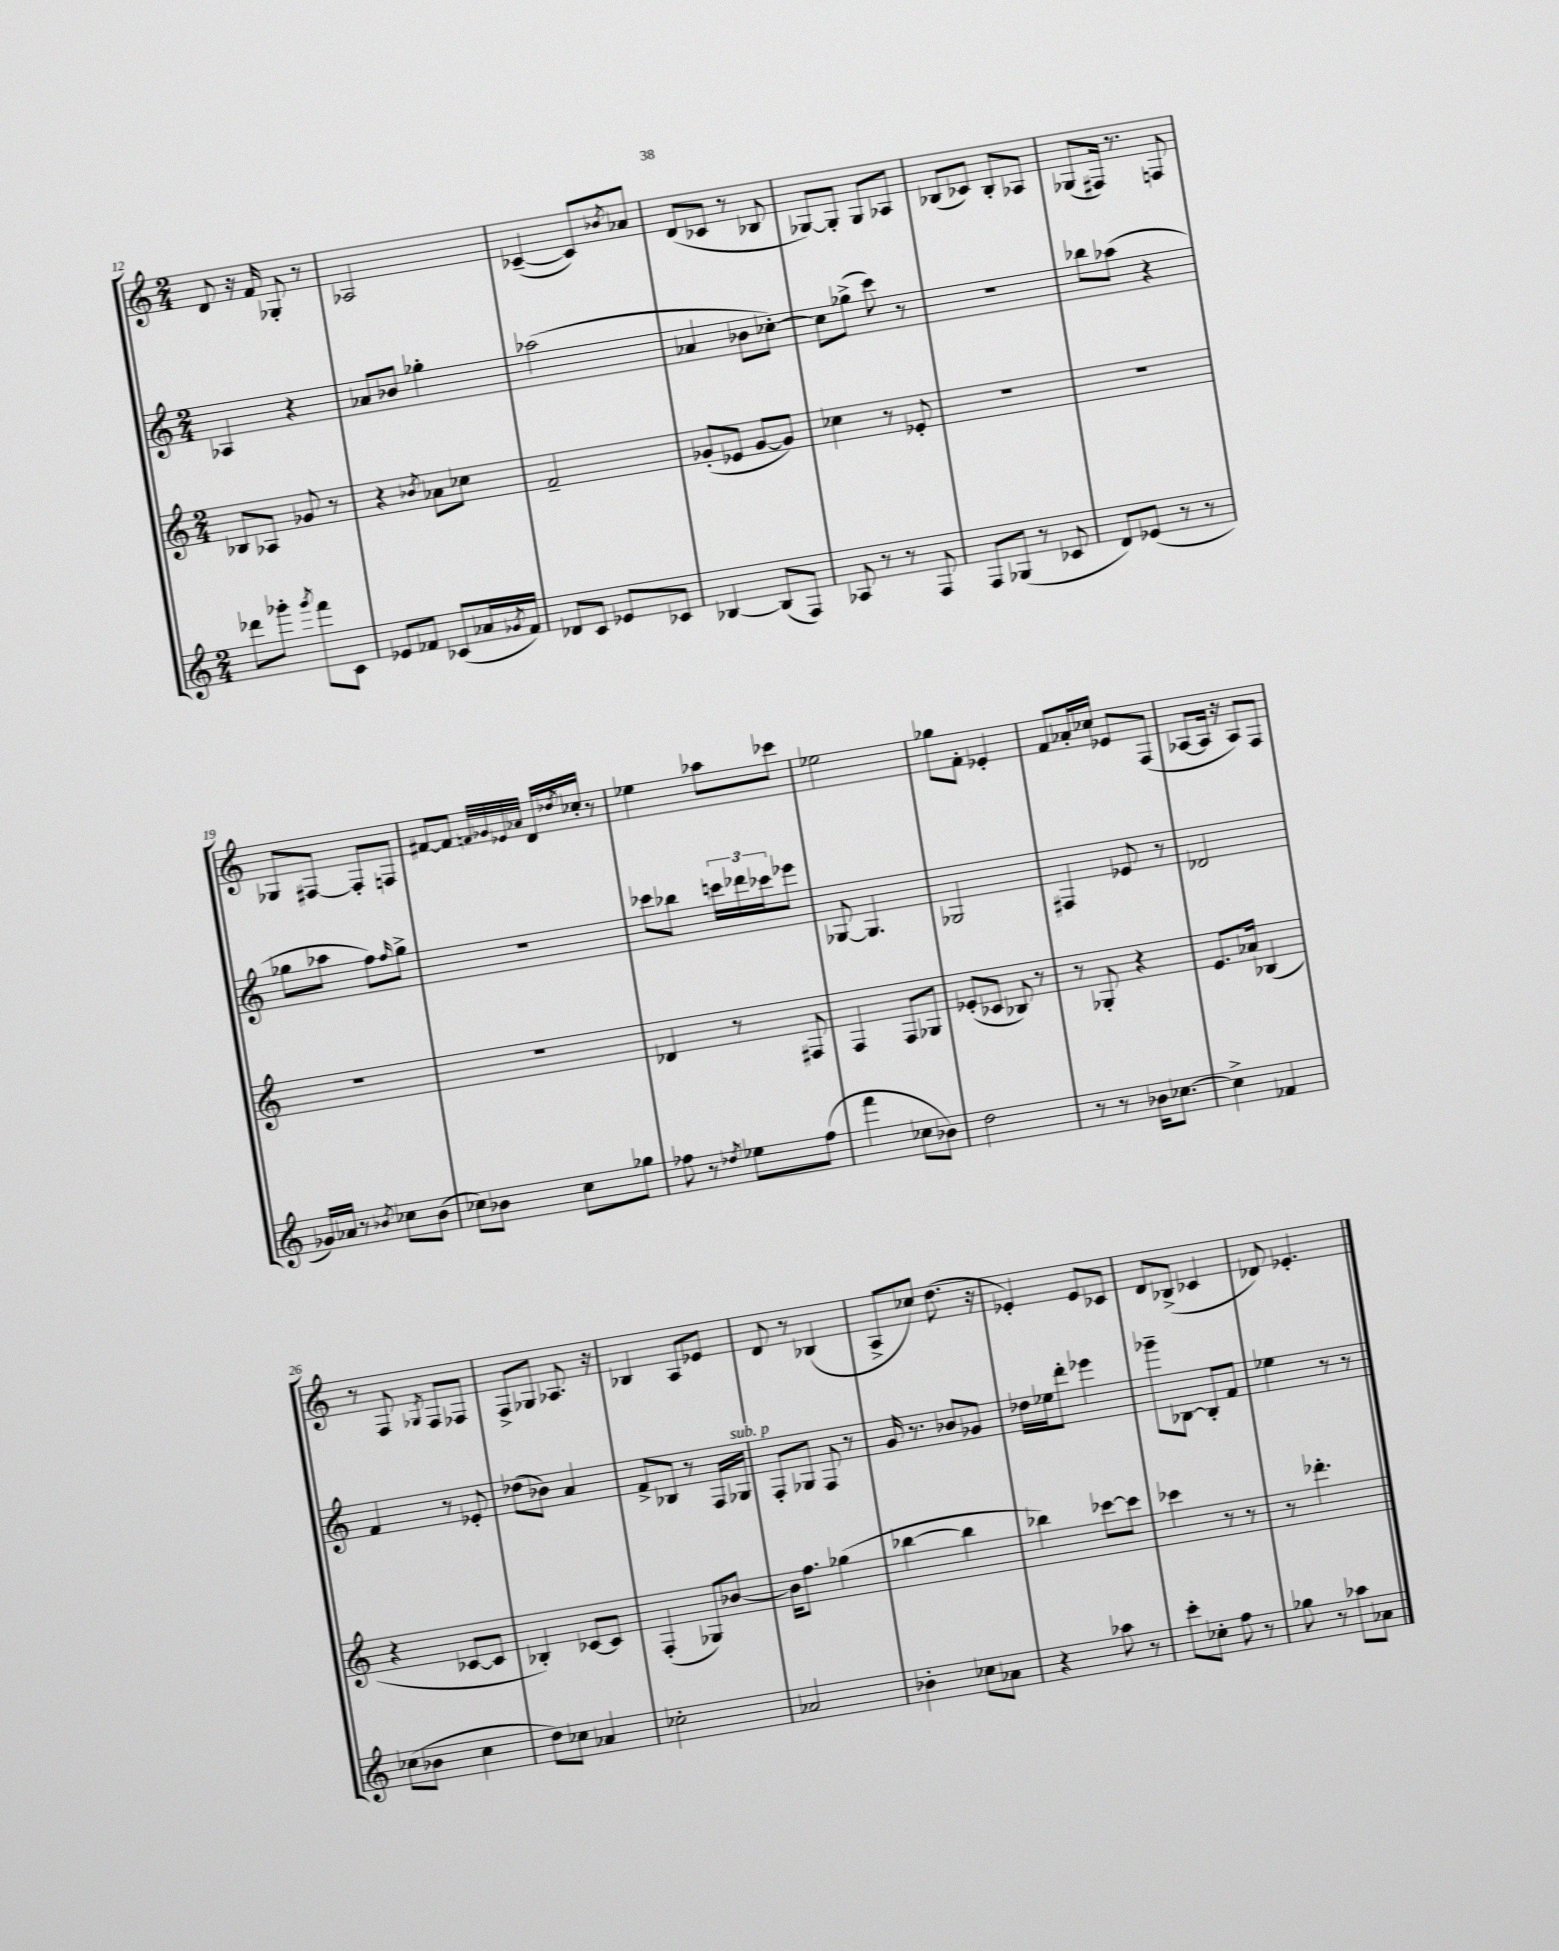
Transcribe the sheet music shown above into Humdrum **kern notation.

**kern	**kern	**kern	**kern
*part4	*part3	*part2	*part1
*staff4	*staff3	*staff2	*staff1
*clefG2	*clefG2	*clefG2	*clefG2
*k[]	*k[]	*k[]	*k[]
*M2/4	*M2/4	*M2/4	*M2/4
=12	=12	=12	=12
8ddd-X\L	8B-X/L	4A-X/	8d/
8ggg-X'\J	8A-X/J	.	16r
.	.	.	16f/
8qggg-/	.	.	.
8fff\L	8g-X/	4r	8G-X'/
8c\J	8r	.	8r
=13	=13	=13	=13
8e-X/L	4r	8a-X/L	2A-X/
8f-X/J	.	8b-X/J	.
.	8qb-X/	.	.
(8c-X/L	8a-X\L	4gg-X'\	.
16a-X/L	8cc-X\J	.	.
8qg-X/	.	.	.
16f-/JJ)	.	.	.
=14	=14	=14	=14
8d-X/L	2f~/	(2aa-X\	([4c-X~/
8c/J	.	.	.
8e-X/L	.	.	8c-/L])
.	.	.	8qb-X/
8c-X/J	.	.	8a-X/J
=15	=15	=15	=15
[4B-X/	(8g-X'/L	4a-X/	(8d/L
.	8e-X/J	.	8c-X/J
(8B-/L]	[8g-/L	8b-X\L	8r
8F/J)	8g-/J])	[8cc-X'\J)	8B-X/
=16	=16	=16	=16
8A-X/	4cc-X\	8cc-\L]	[8G-X/L)
8r	.	(8gg-X^\J	8G-'/J]
8r	8r	8ccc\)	8G-/L
8F/	8e-X'/	8r	8A-X/J
=17	=17	=17	=17
8F/L	2r	2r	(8B-X/L
(8G-X/J	.	.	8c-X/J)
8r	.	.	8B-'/L
8c-X/	.	.	8A-X/J
=18	=18	=18	=18
8d/L)	2r	8bb-X\L	(8G-X/L
(8e-X/J	.	(8aa-X\J	16F#X/Jk)
.	.	.	8.r
8r	.	4r	.
8r	.	.	8Fn/
!!LO:LB:g=z
=19	=19	=19	=19
16g-X/LL)	2r	8gg-X\L	8G-X/L
16a-X/JJ	.	.	.
8r	.	8aa-X\J	[8F#X/J
8qb-X/	.	.	.
8cc-X\L	.	8ff\L)	8F#'/L]
.	.	16qqff/	.
(8b-\J	.	8gg-^\J	8Fn/J
=20	=20	=20	=20
8cc-X\L)	2r	2r	[8f#X/L
8b-X\J	.	.	8f#/J]
.	.	.	32qqfn/LLL
.	.	.	32qqg-X/
.	.	.	32qqe-X/
.	.	.	32qqa-X/JJJ
8cc-\L	.	.	16d/LL
.	.	.	8qdd-X/
.	.	.	16cc-X'/JJ
8gg-X\J	.	.	8r
=21	=21	=21	=21
8ff-X\	4d-X/	8ccc-X\L	4ee-X\
8r	.	8bb-X\J	.
8qdd-X/	.	.	.
8ee-X\L	8r	24cccn\LL	8aa-X\L
.	.	24ddd-X\	.
.	.	24ccc-X\J	.
(8ff-\J	8F#X/	8eee-X\J	8ccc-X\J
=22	=22	=22	=22
4fff\	4F/	[8G-X/	2ee-X\
.	.	4.G-/]	.
8cc-X\L	8F/L	.	.
8b-X\J)	8G-X/J	.	.
=23	=23	=23	=23
2dd\	(8e-X'/L	2G-X/	8gg-X\L
.	8c-X/J	.	8f'\J
.	8B-X/)	.	4e-X'/
.	8r	.	.
=24	=24	=24	=24
8r	8r	4F#X/	8f/L
8r	8G-X'/	.	16a-X'/L
.	.	.	16cc-X/JJ
16b-X\KL	4r	8e-X/	8e-X/L
[8.cc-X\J	.	.	.
.	.	8r	(8F/J
=25	=25	=25	=25
4cc-^\]	8.e/L	2d-X/	[8A-X/L
.	.	.	16A-/Jk]
.	16a-X/Jk	.	16r
4f-X/	(4B-X/	.	8A-/L)
.	.	.	8F/J
!!LO:LB:g=z
=26	=26	=26	=26
(8cc-X\L	4r	4f/	8r
8b-X\J	.	.	8F/
.	.	.	8qG-X/
4cc-\	[8c-X/L	8r	8F/L
.	8c-/J]	8e-X'/	8F-X/J
=27	=27	=27	=27
8dd\L)	4B-X'/)	(8dd-X\L	8F^/L
8cc-X\J	.	8b-X\J)	8G-X/J
4a-X/	[8c-X/L	4a/	8.A-X/
.	8c-/J]	.	.
.	.	.	16r
=28	=28	=28	=28
2cc-X'\	(4F'/	8f^/L	4B-X/
.	.	8B-X/J	.
.	8G-X/L)	8r	8A/L
.	[8b-X/J	16F/LL	8e-X/J
!	!	!LO:TX:a:i:t=sub. p	!
.	.	16G-X/JJ	.
=29	=29	=29	=29
2a-X/	16b-\KL]	8F'/L	8d/
.	8.ff\J	.	.
.	.	8G-X/J	8r
.	(4gg-X\	8F/	(4B-X/
.	.	8r	.
=30	=30	=30	=30
4b-X'\	[4bb-X\	16g/	8A^/L
.	.	8.r	.
.	.	.	8cc-X/J)
8cc-X\L	4bb-\]	8b-X/L	(8.dd\
8a-X\J	.	8g-X/J	.
.	.	.	16r
=31	=31	=31	=31
4r	4bb-X\)	16dd-X\LL	4e-X'/)
.	.	16ee-X\J	.
.	.	8ddd'\J	.
8aa-X\	[8ccc-X\L	4eee-X\	8e-/L
8r	8ccc-\J]	.	8c-X/J
=32	=32	=32	=32
8ccc'\L	4ccc-X\	8ggg-X~\L	8d/L
8cc-X'\J	.	[8B-X\J	(8B-X^/J
8ff\	8r	8B-'/L]	4c-X/
8r	8r	8f/J	.
=33	=33	=33	=33
8gg-X\	8r	4ee-X\	8d-X/)
8r	4.ddd-X'\	.	4.e-X'/
8aa-X\L	.	8r	.
8a-X\J	.	8r	.
==	==	==	==
*-	*-	*-	*-
